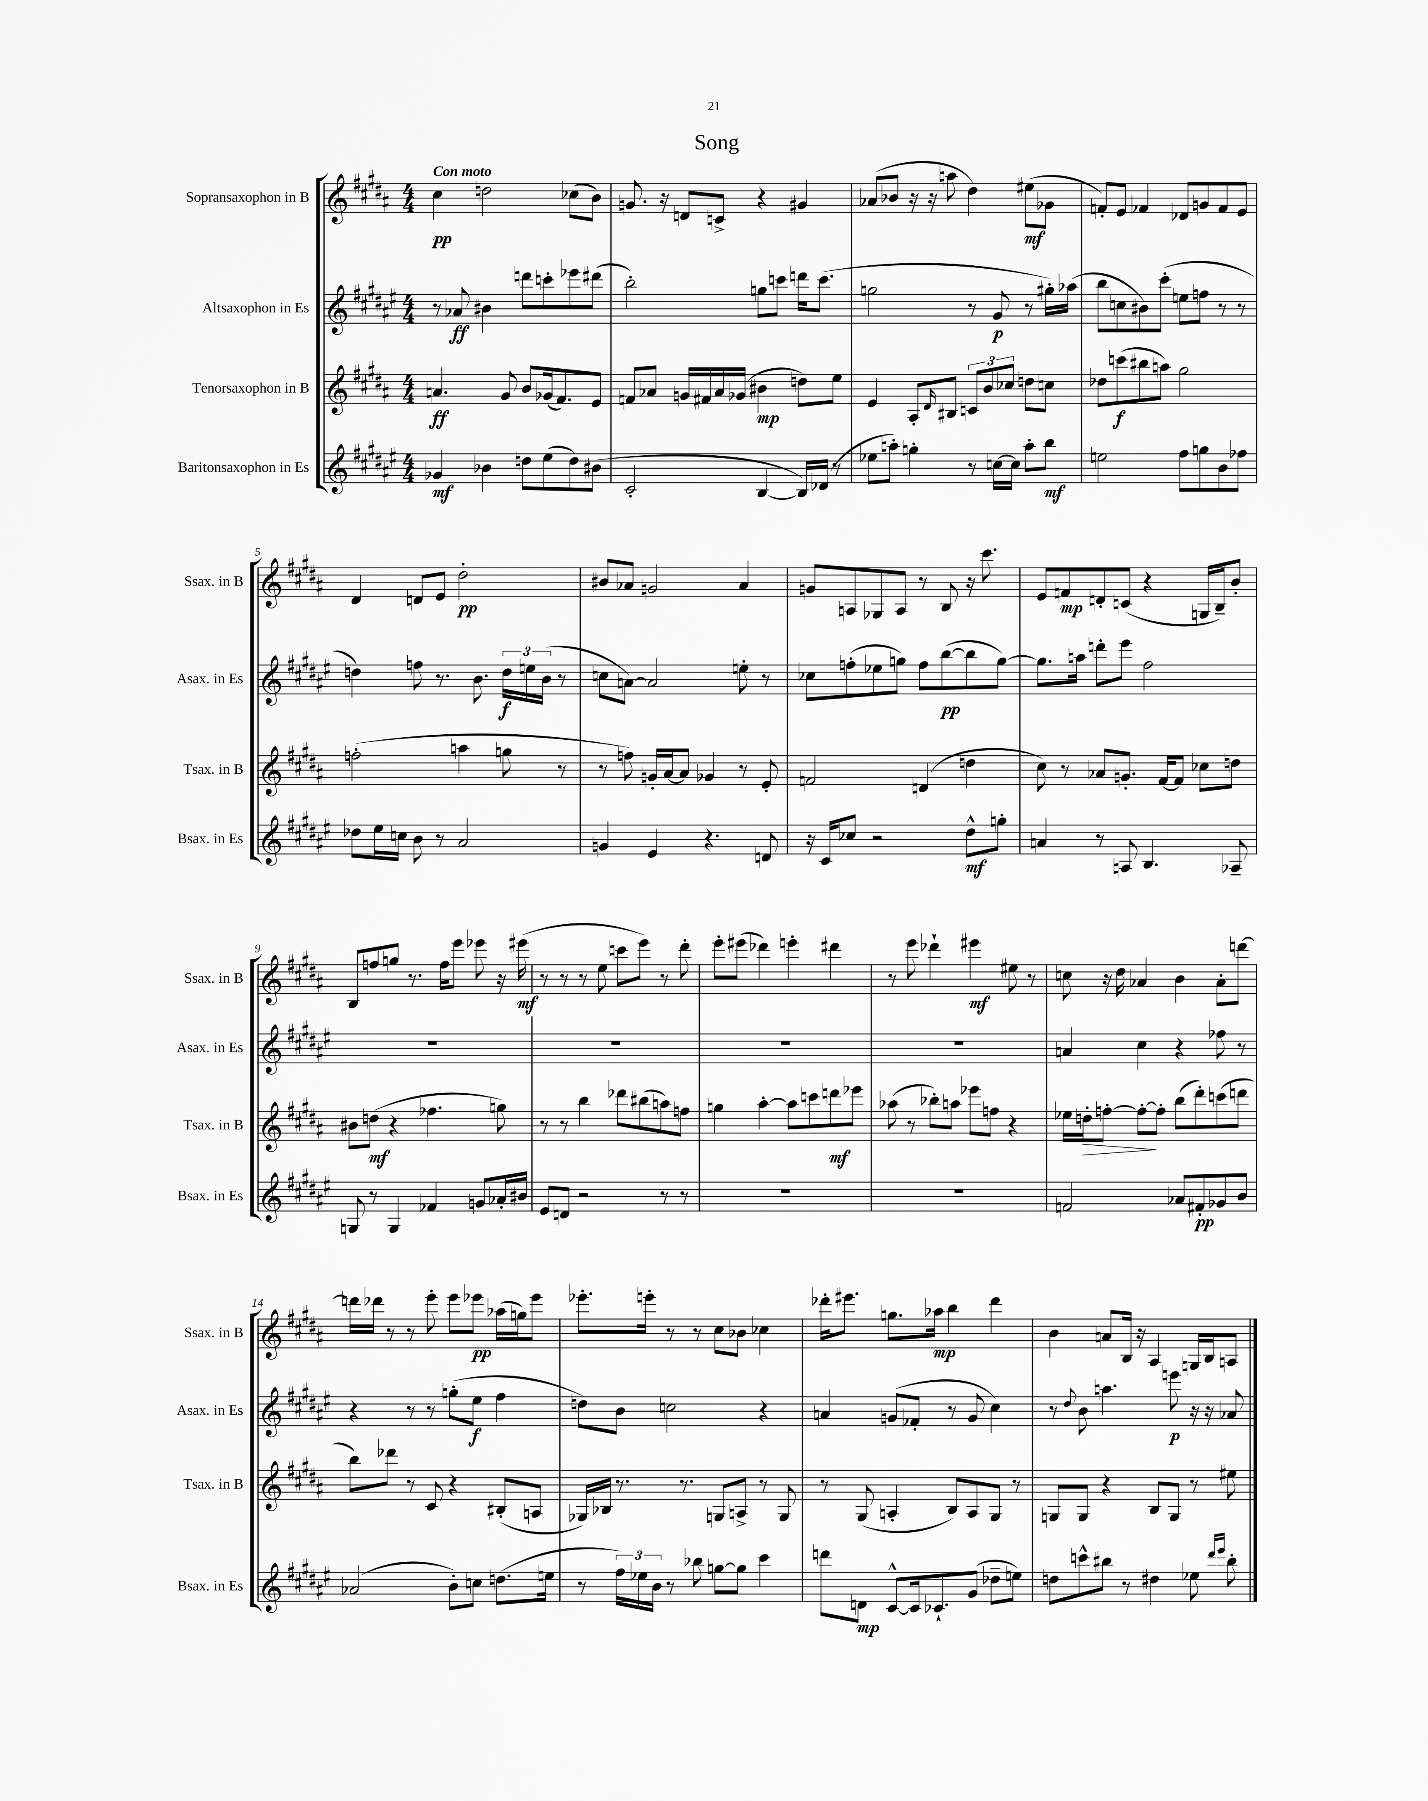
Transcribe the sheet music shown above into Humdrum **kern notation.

**kern	**kern	**kern	**kern
*staff4	*staff3	*staff2	*staff1
*clefG2	*clefG2	*clefG2	*clefG2
*k[f#c#g#d#a#e#]	*k[f#c#g#d#a#]	*k[f#c#g#d#a#e#]	*k[f#c#g#d#a#]
*M4/4	*M4/4	*M4/4	*M4/4
4g-	4.a	8r	4cc#
.	.	8a-	.
4b-	.	4b#	2dd
.	8g#	.	.
8dd	8b	8ddd	.
(8ee#	(16g-	8ccc'	.
.	8.f#)	.	.
8dd)	.	8eee-	(8cc-
(8b#	8e	(8ddd#	8b)
=	=	=	=
2c#'	8f	2bb')	8.g
.	8a-	.	.
.	.	.	16r
.	16g	.	8d
.	16f#	.	.
.	16a-	.	8c^
.	(16g-	.	.
[4B	4b#	8gg	4r
.	.	8ccc	.
16B])	8dd)	16ddd	4g#
(16d-	.	(8.ccc	.
8r	8ee	.	.
=	=	=	=
8ee-	4e	2gg	(8a-
8aa')	.	.	8b-
4gg'	8A#'	.	16r
.	.	.	16r
.	16qqd#	.	.
.	8B#	.	8aa
8r	12c	8r	4dd#)
.	12b	.	.
[16cc	.	8g#	.
.	12cc-	.	.
16cc]	.	.	.
8aa'	8dd	8r	(8ee#
8bb	8cc	16gg#')	8g-
.	.	(16aa-	.
=	=	=	=
2ee	8dd-	8bb	8f')
.	(8ccc	8cc	8e
.	8bb#	8b#)	4f-
.	8aa)	(8ccc#'	.
8ff#	2gg#	8ee	8d-
8gg	.	8ff	8g
8b	.	8r	8f-
8ff-	.	8r	8e
=	=	=	=
8dd-	(2ff'	4dd)	4d#
16ee#	.	.	.
16cc	.	.	.
8b	.	8ff	8d
8r	.	8.r	8e
2a#	4aa	.	2dd#'
.	.	8.b	.
.	8gg	24dd	.
.	.	24ee	.
.	.	(24b	.
.	8r	8r	.
=	=	=	=
4g	8r	8cc	8b#
.	8ff)	[8a)	8a-
4e#	16g'	2a]	2g
.	[16a#	.	.
.	8a#]	.	.
4.r	4g-	.	.
.	8r	8ee'	4a-
8d	8e'	8r	.
=	=	=	=
16r	2f	8cc-	8g
16c#	.	.	.
8cc-	.	(8ff'	8A
2r	.	8ee-	8G-
.	.	8gg)	8A
.	(4d	8ff	8r
.	.	([8bb	8B
8dd#^^	4dd	8bb]	16r
.	.	.	8.ccc#
8gg'	.	[8gg)	.
=	=	=	=
4a	8cc#)	8.gg]	8e
.	8r	.	8f
.	.	16aa	.
8r	8a-	8ddd'	8d'
8A	8.g'	8eee#	(8c
4.B	.	2ff#	4r
.	[16f#	.	.
.	8f#]	.	.
.	8cc-	.	16G
.	.	.	16B~)
8A-~	8dd	.	8b'
=	=	=	=
8G	8b#	1r	8B
8r	(8dd	.	8ff
4G	4r	.	8gg
.	.	.	8.r
4f-	4.ff-	.	.
.	.	.	16ff
.	.	.	8eee
8g	.	.	8eee-
16a-'	8gg)	.	16r
16b#	.	.	(16eee#
=	=	=	=
8e#	8r	1r	8r
8d	8r	.	8r
2r	4bb	.	8r
.	.	.	8ee
.	8ddd-	.	8ccc
.	(8bb#	.	8eee)
8r	8aa)	.	8r
8r	8ff	.	8ddd#'
=	=	=	=
1r	4gg	1r	8eee'
.	.	.	(8eee#
.	[4aa#'	.	4ddd-)
.	8aa#]	.	4eee'
.	8ccc	.	.
.	8ddd	.	4ddd#
.	8eee-	.	.
=	=	=	=
1r	(8aa-	1r	8r
.	8r	.	8eee
.	8bb-')	.	4ddd-`
.	8aa	.	.
.	8eee-	.	4eee#
.	8ff	.	.
.	4r	.	8ee#
.	.	.	8r
=	=	=	=
2f	16ee-	4a	8cc
.	16dd'	.	.
.	[8ff'	.	16r
.	.	.	16dd#
.	8ff'_	4cc#	4a-
.	8ff']	.	.
8a-	(8bb	4r	4b
8f#'	8ddd#')	.	.
8g-	(8ccc	8ff-	8a-'
8b	8ddd	8r	[8ddd
=	=	=	=
(2a-	8bb)	4r	16ddd]
.	.	.	16ddd-
.	8ddd-	.	8r
.	8r	8r	8r
.	8c#	8r	8eee'
8b')	4r	(8gg'	8eee
8cc	.	8ee#	8eee-
(8.dd	(8B#'	4ff#	(16aa-
.	.	.	16gg)
.	8A	.	8eee-
16ee	.	.	.
=	=	=	=
8r	16G-)	8dd)	8.eee-'
.	16B-	.	.
24ff#)	8.r	8b	.
24ee-	.	.	.
.	.	.	16eee'
24b	.	.	.
8r	.	2cc	8r
.	8.r	.	.
8bb-	.	.	8r
[8gg	8G	.	8cc#
8gg]	8A^	.	8b-
4ccc#	8r	4r	4cc-
.	8G	.	.
=	=	=	=
8ddd	8r	4a	16ddd-'
.	.	.	8.eee#
8d	(8G#	.	.
[8c#^^	4A'	(8g	8.gg
16c#]	.	8f-'	.
8.c-`	.	.	16aa-
.	8B)	8r	4bb
(8g#	8A	8g	.
8dd-~	8G#	4cc#)	4ddd-
8ee)	8r	.	.
=	=	=	=
8dd	8G	8r	4b
.	.	8qqdd#	.
8ccc^^	8G	8b	.
8bb#	4r	4.aa	8a
8r	.	.	16B
.	.	.	16r
4dd#	8B	.	4A#
.	8G	8eee	.
8ee-	8r	16r	16G
.	.	16r	16B
16qqddd#	.	.	.
16qqeee#	.	.	.
8bb#'	8ee#	8a-	8A
==	==	==	==
*-	*-	*-	*-
